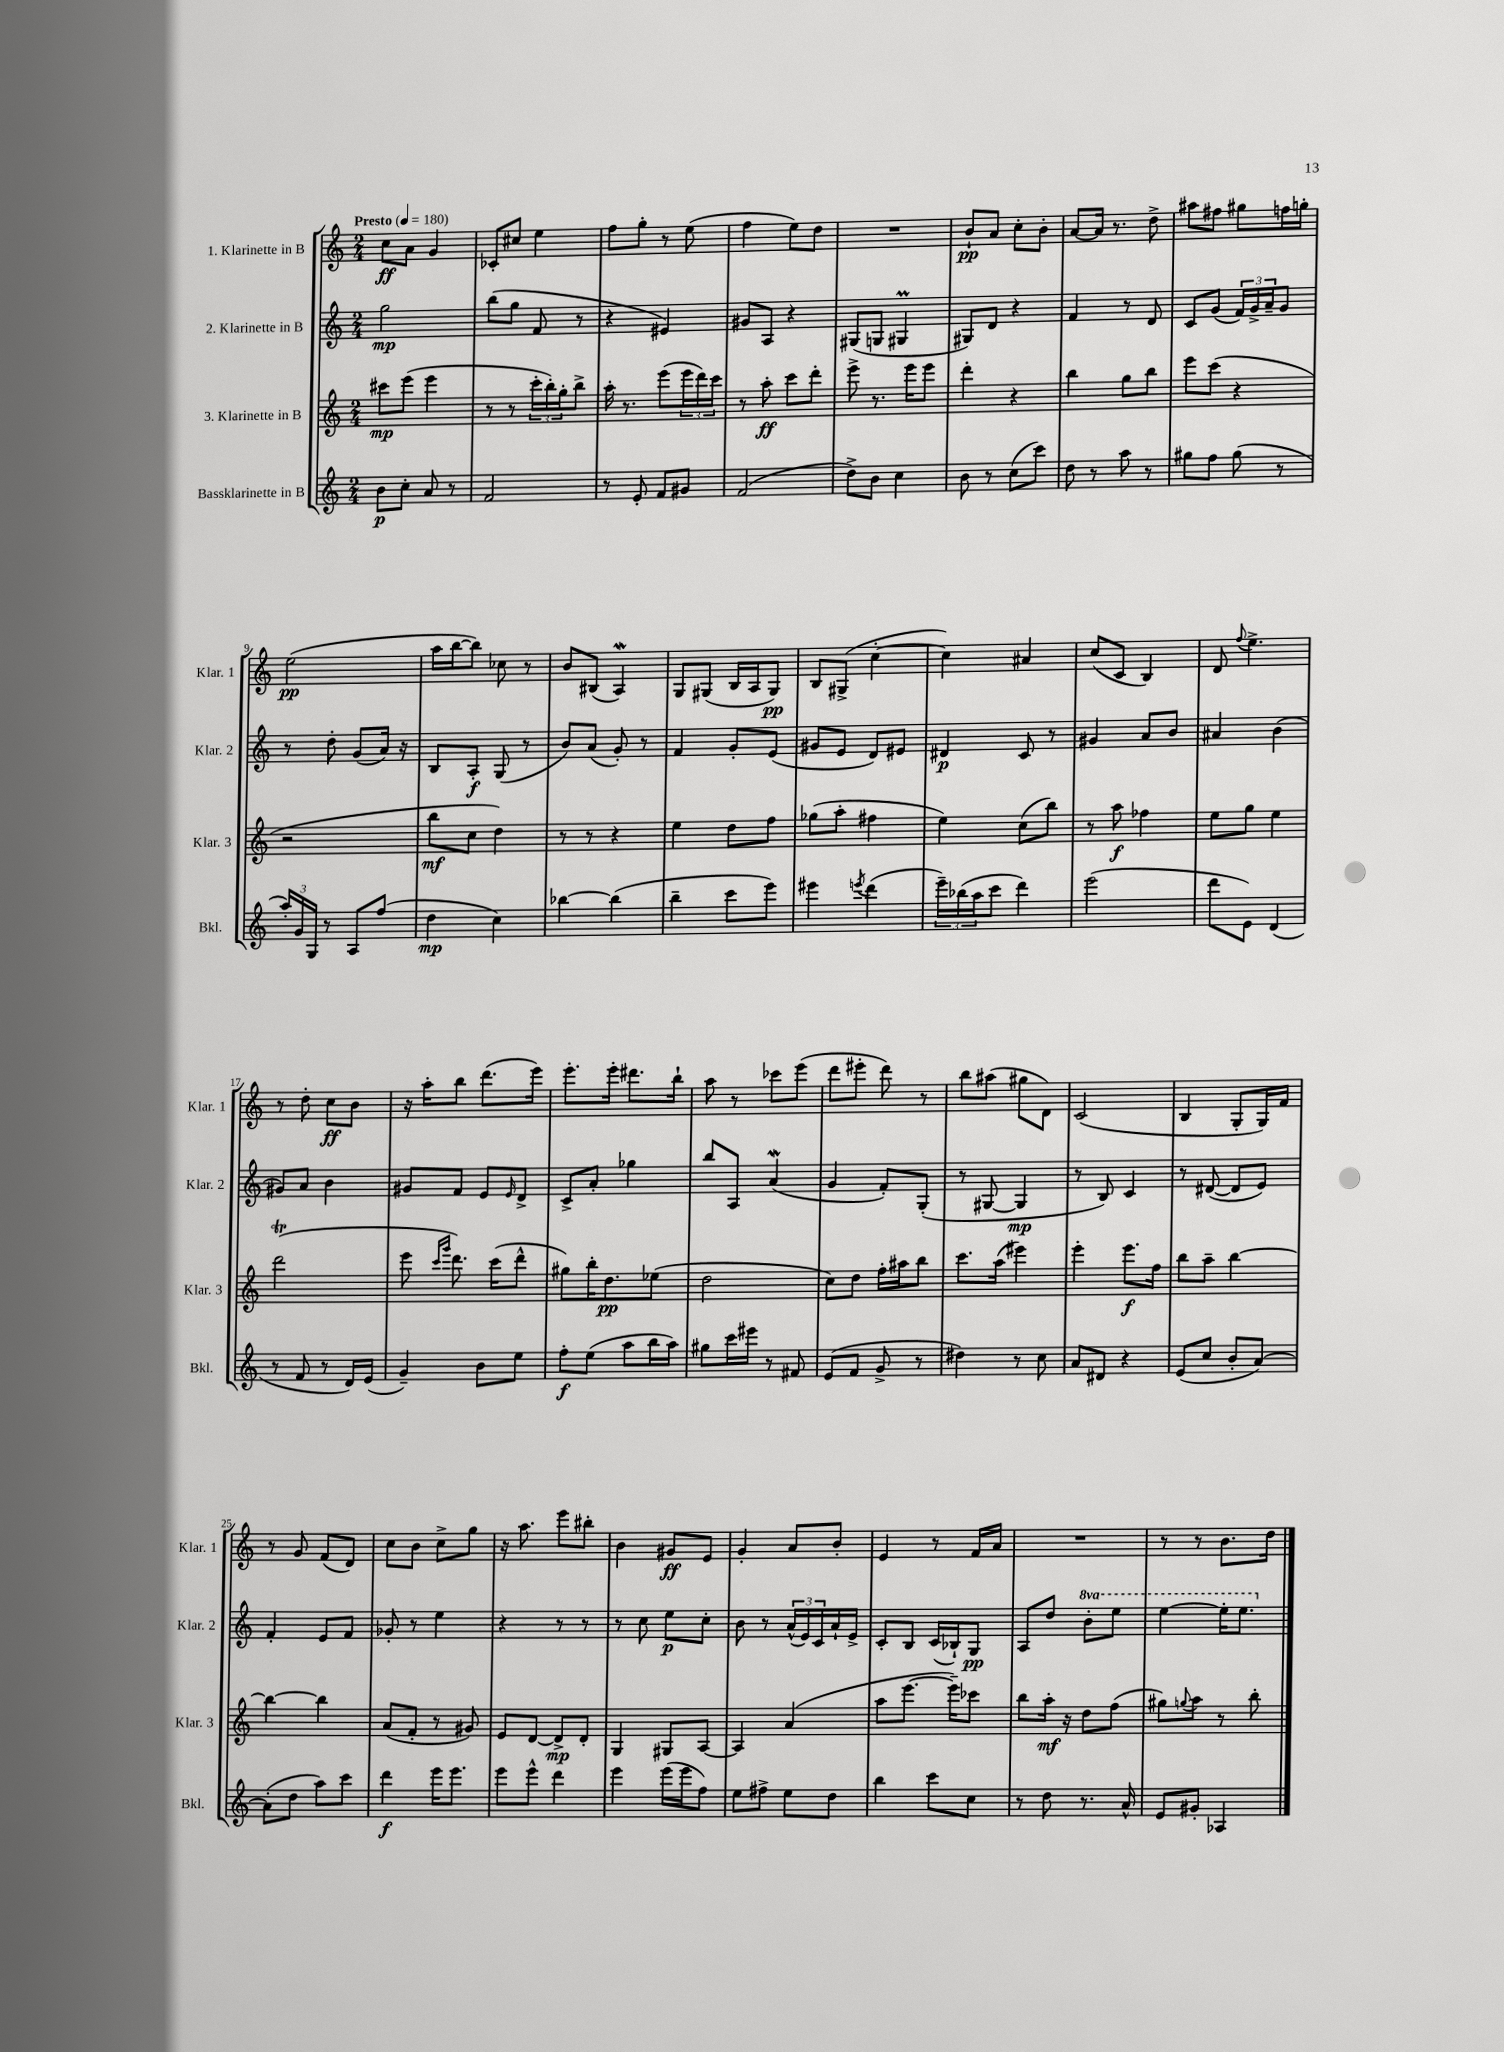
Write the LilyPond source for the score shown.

<<
\new StaffGroup <<
\new Staff = "s0" \with { instrumentName = "1. Klarinette in B" shortInstrumentName = "Klar. 1" } {
    \clef treble \key c \major \numericTimeSignature \time 2/4 \tempo "Presto" 4 = 180
    c''8\ff a'8 g'4 |
    ces'8-. cis''8 e''4 |
    f''8 g''8-. r8 e''8( |
    f''4 e''8) d''8 |
    R2 |
    b'8-!\pp a'8 c''8-. b'8-. |
    a'8~ a'16 r8. d''8-> |
    ais''8 fis''8 gis''8 f''16 g''16-. |
    e''2\pp( |
    a''16 b''16~ b''8) ces''8 r8 |
    b'8 bis8( a4\mordent) |
    g8 gis8( b16 a16 gis8\pp) |
    b8 gis8->( c''4~-. |
    c''4) ais'4 |
    c''8( c'8 b4) |
    d'8 \appoggiatura { f''8 } e''4.-> |
    r8 d''8-. c''8\ff b'8 |
    r16 a''16-. b''8 d'''8.( e'''16) |
    e'''8.-. e'''16-. dis'''8. b''16-! |
    a''8 r8 ces'''8 e'''8( |
    d'''8 eis'''8-. d'''8) r8 |
    b''8 ais''8( gis''8 d'8) |
    c'2( |
    b4 g8-. g16) f'16 |
    r8 g'8 f'8( d'8) |
    c''8 b'8 c''8-> g''8 |
    r16 a''8. e'''8 bis''8-. |
    b'4 gis'8\ff e'8 |
    g'4-. a'8 b'8-. |
    e'4 r8 f'16 a'16 |
    R2 |
    r8 r8 b'8. d''16 \bar "|." |
}
\new Staff = "s1" \with { instrumentName = "2. Klarinette in B" shortInstrumentName = "Klar. 2" } {
    \clef treble \key c \major \numericTimeSignature \time 2/4 \set Staff.ottavationMarkups = #ottavation-simple-ordinals
    g''2\mp |
    b''8( g''8 f'8 r8 |
    r4 eis'4) |
    gis'8 a8 r4 |
    gis8( g8 gis4\prall |
    gis8) d'8 r4 |
    f'4 r8 d'8 |
    c'8 g'8( \tuplet 3/2 { f'16) g'16-> a'16-- } g'8 |
    r8 d''8-. g'8( a'16) r16 |
    b8 a8-.\f g8( r8 |
    b'8) a'8( g'8-.) r8 |
    f'4 g'8-. e'8( |
    gis'8 e'8 d'8) eis'8 |
    dis'4\p c'8 r8 |
    gis'4 a'8 b'8 |
    ais'4 b'4( |
    gis'8) a'8 b'4 |
    gis'8 f'8 e'8 \grace { e'16 } d'8-> |
    c'8-> a'8-. ges''4 |
    b''8 a8 a'4\mordent( |
    g'4 f'8-.) g8-.( |
    r8 gis8~ gis4\mp |
    r8 b8) c'4 |
    r8 dis'8~( dis'8 e'8) |
    f'4-. e'8 f'8 |
    ges'8-. r8 e''4 |
    r4 r8 r8 |
    r8 c''8 e''8\p c''8-. |
    b'8 r8 \tuplet 3/2 { a'16-^( e'16) c'16 } a'16-! e'16-> |
    c'8-. b8 c'16( bes16-!) g8\pp |
    a8 d''8 \ottava #1 b''8-. e'''8 |
    e'''4~ e'''16-. e'''8. \ottava #0 \bar "|." |
}
\new Staff = "s2" \with { instrumentName = "3. Klarinette in B" shortInstrumentName = "Klar. 3" } {
    \clef treble \key c \major \numericTimeSignature \time 2/4
    cis'''8\mp e'''8( e'''4 |
    r8 r8 \tuplet 3/2 { c'''16-. b''16-.) g''16-. } b''8-> |
    a''16-. r8. e'''8( \tuplet 3/2 { e'''16 d'''16) c'''16 } |
    r8 a''8-.\ff c'''8 d'''8-. |
    e'''8-> r8. e'''16 e'''8 |
    d'''4-. r4 |
    b''4 g''8 b''8 |
    e'''8 c'''8( r4 |
    r2 |
    b''8\mf c''8 d''4) |
    r8 r8 r4 |
    e''4 d''8 f''8 |
    ges''8( a''8-. fis''4 |
    e''4) c''8( b''8) |
    r8 a''8\f fes''4 |
    e''8 g''8 e''4 |
    d'''2\trill( |
    e'''8 \grace { c'''16 g'''16 } d'''8.) c'''16( d'''8-^ |
    gis''8) b''16-. d''8.\pp ees''8( |
    d''2 |
    c''8) d''8 f''16-. ais''16 b''8 |
    c'''8. a''16( eis'''4) |
    e'''4-. e'''8.\f f''16 |
    b''8 a''8-- b''4~ |
    b''4~ b''4 |
    a'8( f'8-. r8 gis'8) |
    e'8 d'8~ d'8->\mp d'8-. |
    g4 gis8 a8~ |
    a4 a'4( |
    a''8 e'''8.~ e'''16--) ces'''8 |
    b''8 a''16-.\mf r16 d''8 f''8( |
    gis''8) \appoggiatura { g''8 } a''8 r8 b''8-. \bar "|." |
}
\new Staff = "s3" \with { instrumentName = "Bassklarinette in B" shortInstrumentName = "Bkl." } {
    \clef treble \key c \major \numericTimeSignature \time 2/4
    b'8\p c''8-. a'8 r8 |
    f'2 |
    r8 e'8-. f'8 gis'8 |
    f'2( |
    d''8->) b'8 c''4 |
    b'8 r8 c''8( c'''8) |
    d''8 r8 a''8 r8 |
    gis''8 f''8 gis''8( r8 |
    \tuplet 3/2 { a''16-.) g'16 g16 } r8 a8 f''8( |
    d''4\mp c''4) |
    bes''4~ bes''4( |
    b''4-- c'''8 e'''8) |
    eis'''4 \acciaccatura { e'''8 } d'''4( |
    \tuplet 3/2 { e'''16--) bes''16( a''16 } c'''8 d'''4) |
    e'''2( |
    d'''8 e'8) d'4( |
    r8 f'8 r8 d'16) e'16( |
    g'4--) b'8 e''8 |
    f''8-.\f e''8( a''8 b''16 a''16) |
    gis''8 c'''16 eis'''16 r8 fis'8 |
    e'8( f'8 g'8-> r8 |
    dis''4) r8 c''8 |
    a'8 dis'8 r4 |
    e'8( c''8 b'8-. a'8~) |
    a'8-.( d''8 a''8) c'''8 |
    d'''4\f e'''16 e'''8. |
    e'''8 e'''8-^ d'''4 |
    e'''4 e'''16( e'''16 f''8) |
    e''8 fis''8-> e''8 d''8 |
    b''4 c'''8 c''8 |
    r8 d''8 r8. a'16-^ |
    e'8 gis'8-. aes4 \bar "|." |
}
>>
>>
